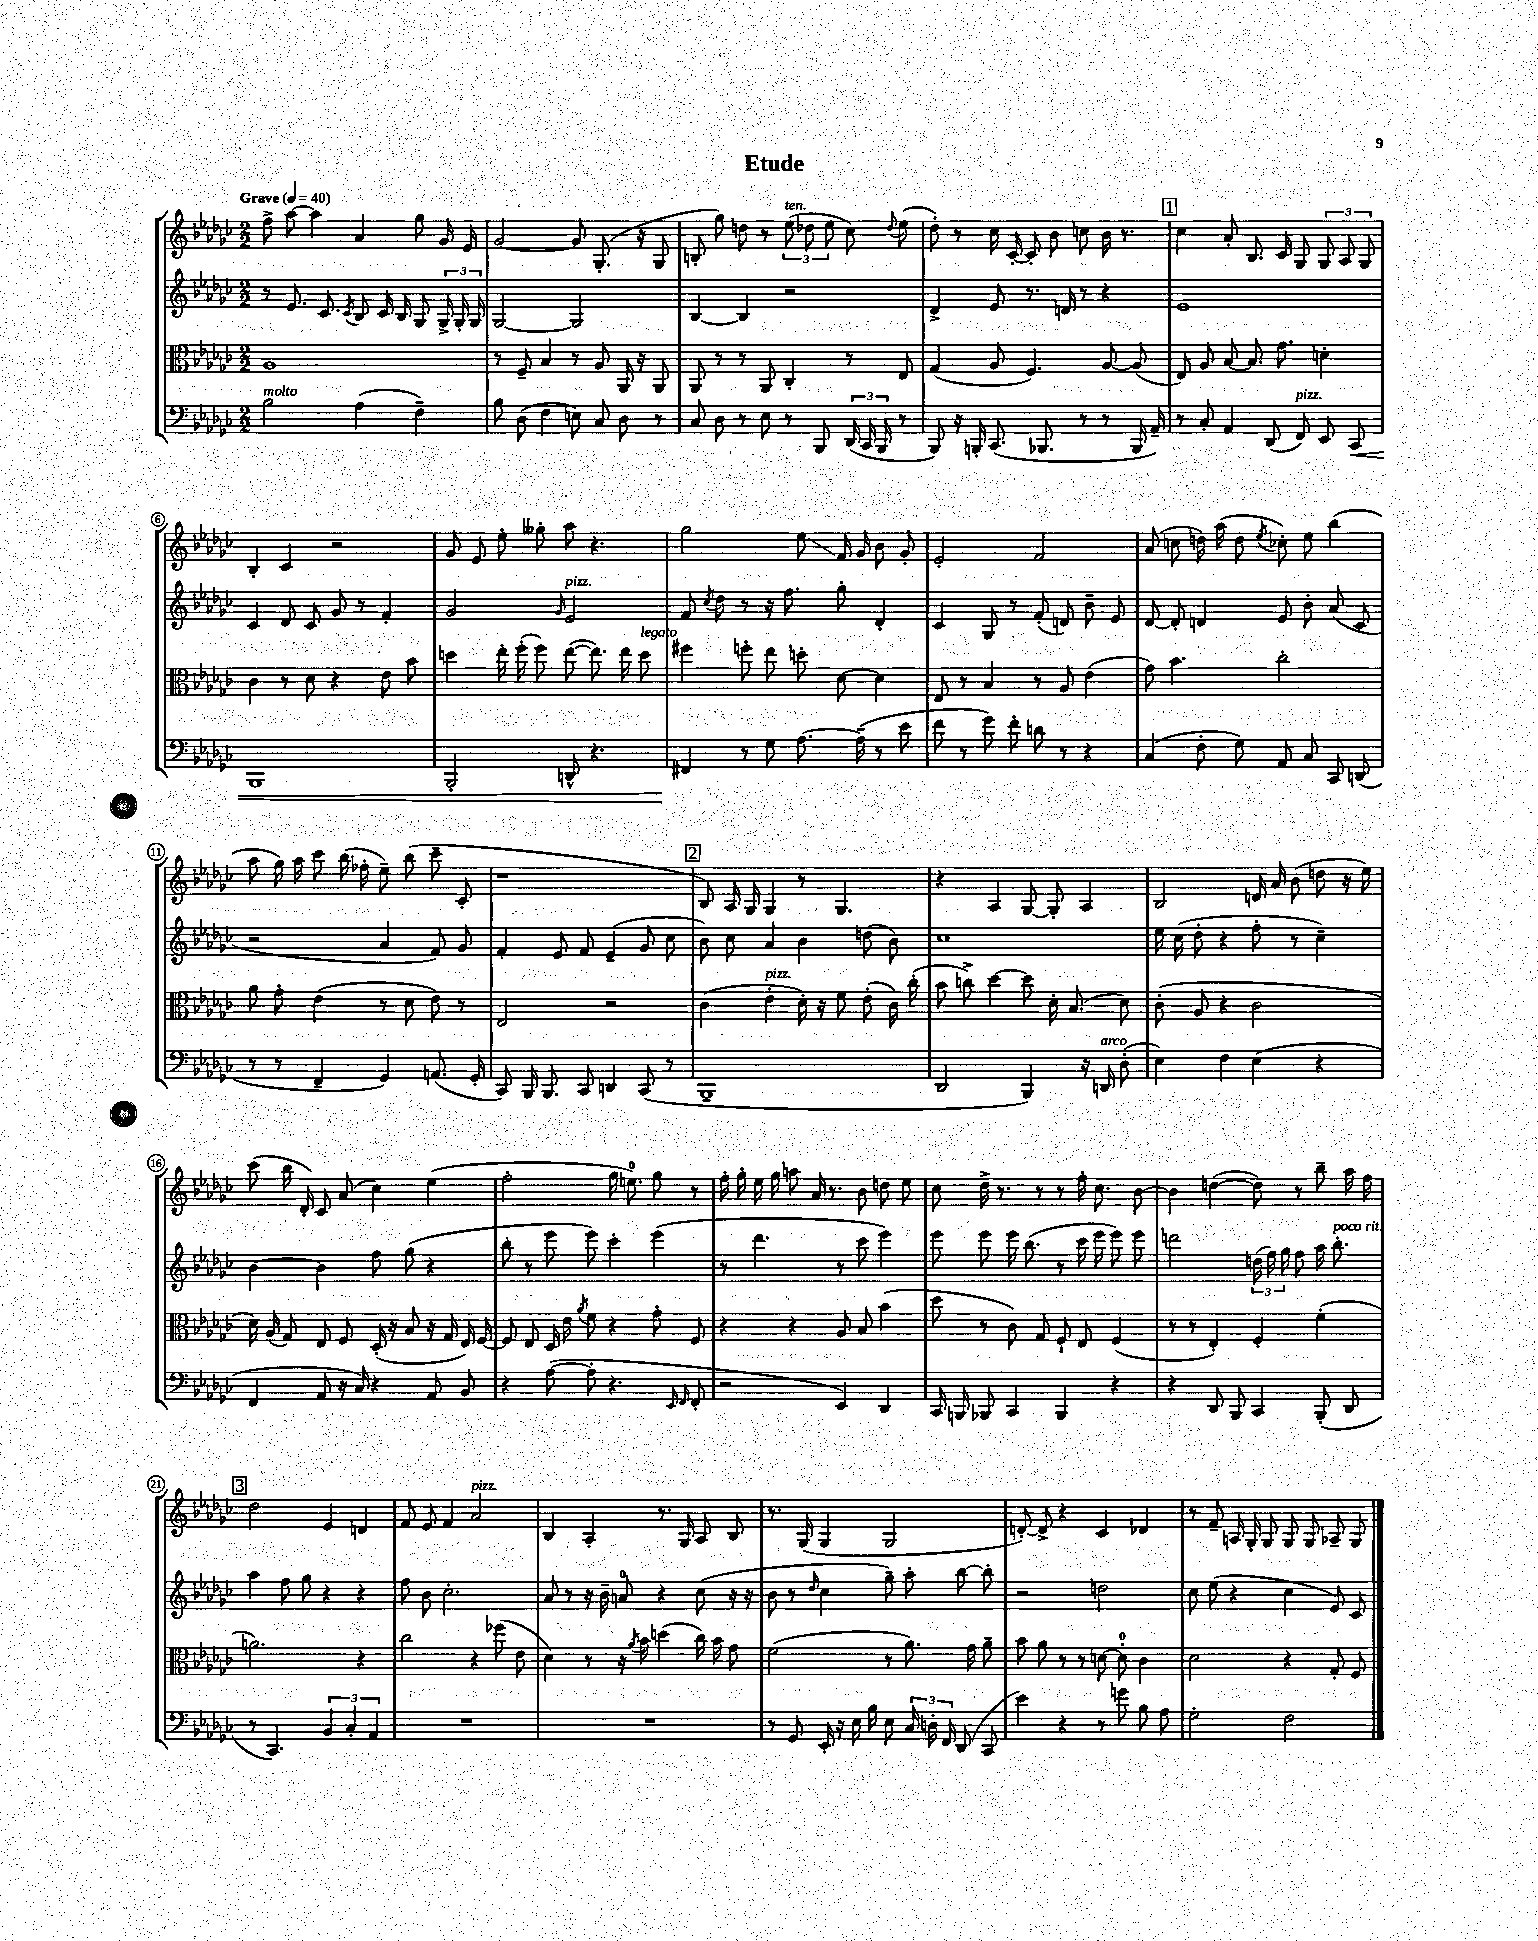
\header { title = "Etude" }
<<
\new StaffGroup <<
\new Staff = "s0" {
    \clef treble \key ges \major \numericTimeSignature \time 2/2 \tempo "Grave" 4 = 40
    \autoBeamOff f''8-> aes''8~ aes''4 aes'4 ges''8 ges'16 ees'16 |
    ges'2~ ges'8 ges8.-.( r16 ges8 |
    b8-. ges''8) d''8 r8 \tuplet 3/2 { ees''8^\markup { \italic "ten." }( des''8 ees''8 } ces''8) \appoggiatura { des''8 } ees''8( |
    des''8-.) r8 ces''16 ces'16~-. ces'8-. bes'8 c''8 bes'16 r8. |
    \mark \markup { \box "1" } ces''4 aes'8-. bes8. ces'16 ges8 \tuplet 3/2 { ges8 aes8 ges8 } |
    bes4-. ces'4 r2 |
    ges'8 ees'8 ees''8-. geses''8-. aes''8 r4. |
    ges''2 ees''8\glissando f'16 ges'16 bes'8 ges'8-. |
    ees'2-. f'2 |
    aes'8( c''8 d''16) aes''16( d''8 \acciaccatura { ees''8 } ces''8-.) ees''8 bes''4( |
    aes''8 ges''16) aes''16 ces'''8 bes''16( fes''16-. ees''8--) bes''8( ces'''8-- ces'8-. |
    r1 |
    \mark \markup { \box "2" } bes8) aes16 ges16 ges4 r8 ges4. |
    r4 aes4 ges8~ ges8-. aes4 |
    bes2 d'16 aes'16 bes'8( d''8 r16 ees''16) |
    ces'''8( bes''16 des'16-.) ces'8 aes'8( ces''4) ees''4( |
    f''2-. ges''16 e''8.-0) ges''8 r8 |
    f''16-. ges''16-. ees''16 ges''16 a''8 aes'16 r8. bes'8 d''8 ees''8 |
    ces''8 des''16-> r8. r8 r8 f''16-. ces''8. bes'8~ |
    bes'4 d''4~( d''8) r8 bes''8-- aes''16 f''16 |
    \mark \markup { \box "3" } des''2 ees'4 d'4 |
    f'8 ees'8 f'4 aes'2^\markup { \italic "pizz." } |
    bes4 aes4-. r8. ges16 aes8 bes8 |
    r8. ges16( ges4 ges2 |
    d'8~-.) d'8-> r4 ces'4 des'4 |
    r8 f'8-- a16 ges16-. ges8 ges8 ges8 aes8-- ges8 \bar "|." |
}
\new Staff = "s1" {
    \clef treble \key ges \major \numericTimeSignature \time 2/2
    \autoBeamOff r8 ees'8. ces'8. \acciaccatura { ces'8 } bes8 ces'16 bes16 ges8 \tuplet 3/2 { ges16-> ges16-. ges16 } |
    ges2~ ges2 |
    bes4~ bes4 r2 |
    des'4-> ees'8 r8. d'16 r8 r4 |
    \mark \markup { \box "1" } ees'1 |
    ces'4 des'8 ces'8 ges'8 r8 f'4-. |
    ges'2 \grace { ges'16 } ees'2^\markup { \italic "pizz." } |
    f'8 \acciaccatura { ces''8 } des''8 r8 r16 f''8. ges''8-. des'4-. |
    ces'4 ges8 r8 f'8-.( d'8) bes'8-- ees'8 |
    des'8~ des'8-. d'4 ees'8 bes'8-. aes'8( ces'8 |
    r2 aes'4 f'8) ges'8 |
    f'4-. ees'8 f'8 ees'4--( ges'8 ces''8 |
    \mark \markup { \box "2" } bes'8) ces''8 aes'4 bes'4 d''8( bes'8) |
    ces''1 |
    ees''16 ces''16( des''8-. r4 f''8-. r8 ces''4--) |
    bes'4~ bes'4 f''8 ges''8( r4 |
    bes''8-. r8 ees'''8 ees'''8) ces'''4-. ees'''4( |
    r8 des'''4. r8 ces'''8 ees'''4) |
    ees'''8 ees'''8 ees'''16 bes''8.( r8 ces'''16 ees'''16 ees'''8) ees'''8 |
    d'''2 \tuplet 3/2 { d''16( f''16) ges''16 } f''8 aes''16 bes''8.-.^\markup { \italic "poco rit." } |
    \mark \markup { \box "3" } aes''4 f''8 ges''8 r4 r4 |
    f''8 bes'8 ces''2.-. |
    aes'8 r8 r16 bes'16-- a'8-0 r4 ces''8( r16 r16 |
    bes'8 r8 \grace { des''16 } ces''4 ges''8--) aes''8-. bes''8~ bes''8-. |
    r2 d''2 |
    ces''8 ees''8( r4 ces''4 ees'8) ces'8 \bar "|." |
}
\new Staff = "s2" {
    \clef alto \key ges \major \numericTimeSignature \time 2/2
    \autoBeamOff aes1 |
    r8 f8-- bes4 r8 aes8 aes,16 r16 aes,8 |
    aes,8 r8 r8 aes,8 ces4-. r8 ees8 |
    ges4( aes8 f4.) aes8~ aes8( |
    \mark \markup { \box "1" } ees8) aes8 bes8~ bes8. ges'8. d'4-. |
    ces'4 r8 des'8 r4 ees'8 bes'8 |
    d''4 ees''16-. f''16-.( f''8) ees''8~( ees''8.) ees''16 d''8^\markup { \italic "legato" } |
    fis''4 f''8-. ees''8 d''8-. des'8~ des'4 |
    ees8 r8 bes4 r8 aes8 ees'4( |
    ges'8) bes'4. ces''2-. |
    aes'8 ges'8-. ees'4( r8 des'8 ees'8) r8 |
    ees2 r2 |
    \mark \markup { \box "2" } ces'4( ees'4-.^\markup { \italic "pizz." } des'16-.) r16 f'8 ees'8-.( ces'16) ces''16-.( |
    bes'8 c''8->) des''4~ des''8 des'16-. bes8.( des'8) |
    ces'8-.( aes8 r4 ces'2 |
    des'16) aes16( ges8) ees8 f8 des16-.( r16 bes8 r16 ges16 ees16) f16~ |
    f8 ees8 des16 ees'16 \acciaccatura { aes'8 } f'8 r4 ges'8-. f8 |
    r4 r4 aes8 bes8 bes'4( |
    des''8 r8 ces'8) ges8 f8-! ees8 f4( |
    r8 r8 ees4-.) f4-. f'4-.( |
    \mark \markup { \box "3" } a'2.) r4 |
    ces''2 r4 fes''8( ees'8 |
    des'4) r8 r16 \acciaccatura { aes'8 } bes'16 d''4( ces''16) bes'16 ges'8 |
    f'2( r8 aes'8.) ges'16 aes'8-- |
    bes'8 aes'8 r8 r8 d'8~ d'8-0-. ces'4 |
    des'2 r4 ges8-. f8 \bar "|." |
}
\new Staff = "s3" {
    \clef bass \key ges \major \numericTimeSignature \time 2/2
    \autoBeamOff bes2^\markup { \italic "molto" } aes4( f4--) |
    bes8 des8( f4 e8) ces8 des8 r8 |
    ces8 des8 r8 ees8 r8 bes,,8 \tuplet 3/2 { des,16( ces,16 bes,,16 } r8 |
    bes,,8) r16 b,,16-. ces,8.( bes,,8. r8 r8 bes,,16 aes,16--) |
    \mark \markup { \box "1" } r8 ces8-. aes,4 des,8( f,8^\markup { \italic "pizz." }) ees,8 ces,8\< |
    bes,,1 |
    bes,,2-. d,8-^ r4. |
    fis,4\! r8 ges8 aes8.~ aes16--( r8 ees'8 |
    f'8 r8 ges'8) f'8-. d'8 r8 r4 |
    ces4( f8-. ges8) aes,8 ces8 ces,8 d,8( |
    r8 r8 f,4-- ges,4) a,8.( ges,16-. |
    ces,8) bes,,16 bes,,8. ces,8 d,4 ces,8( r8 |
    \mark \markup { \box "2" } bes,,1-- |
    des,2 bes,,4) r16 d,16^\markup { \italic "arco" } des8-.( |
    ees4) f4 ees4( r4 |
    f,4 aes,8 r16 ces16) r4 aes,8 bes,8 |
    r4 aes8~( aes8-. r4. \grace { ees,16 f,16 } f,8-. |
    r2 ees,4) des,4 |
    ces,16 b,,16 bes,,8 ces,4 bes,,4 r4 |
    r4 des,8 bes,,8 ces,4 bes,,8-.( des,8 |
    \mark \markup { \box "3" } r8 ces,4.) \tuplet 3/2 { bes,4 ces4-. aes,4 } |
    R1 |
    R1 |
    r8 ges,8 ees,16-. r16 ees16 bes16 ees8 \tuplet 3/2 { ces16 d16-. f,16 } des,8( ces,8 |
    ees'4) r4 r8 g'8 bes8 aes8 |
    ges2-. f2 \bar "|." |
}
>>
>>
\layout { \context { \Score \override BarNumber.stencil = #(make-stencil-circler 0.1 0.3 ly:text-interface::print) } }
